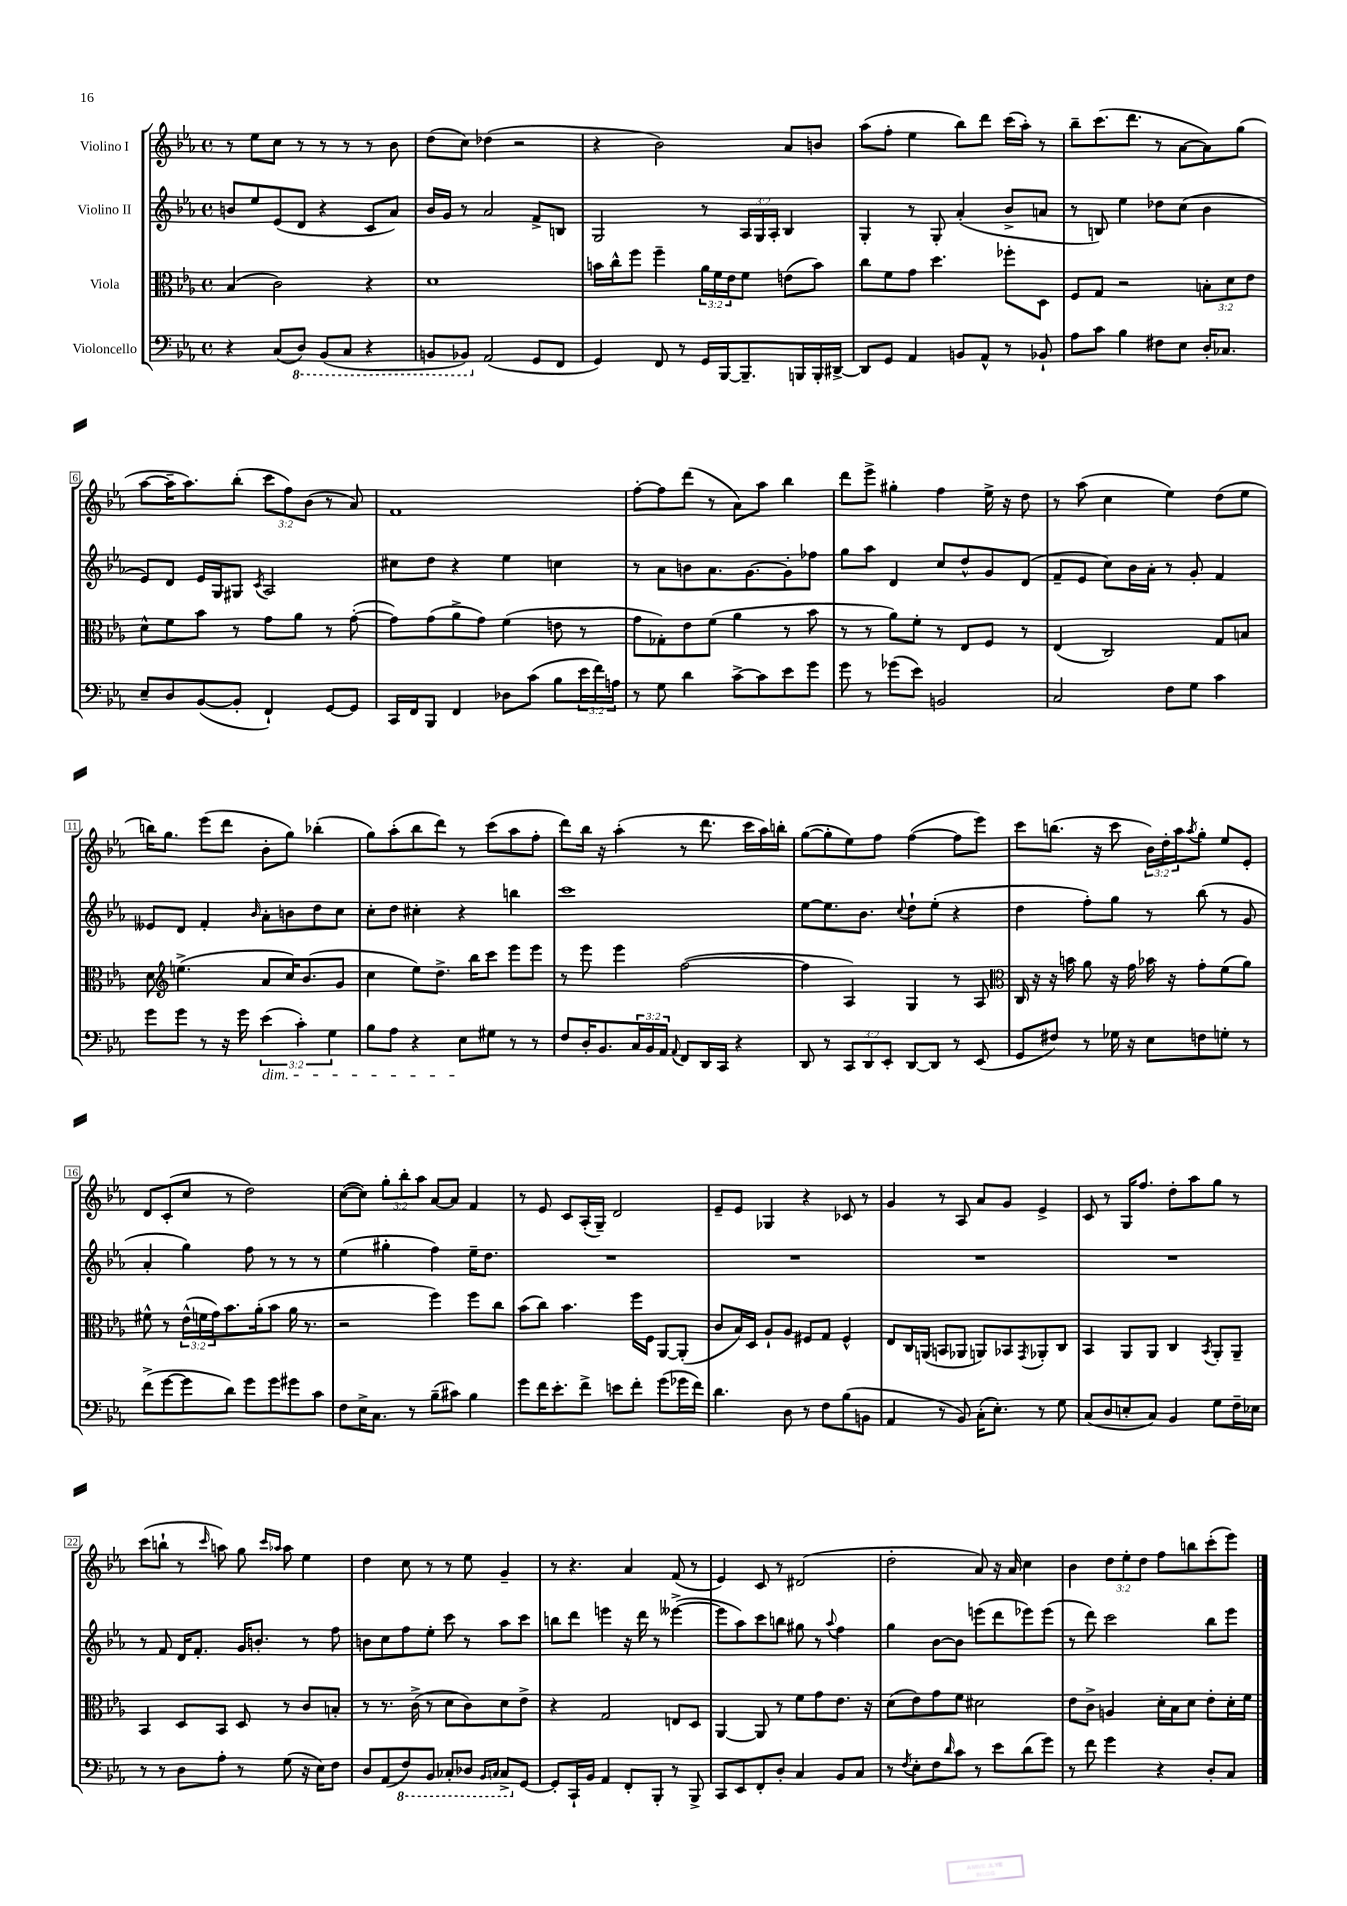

**kern	**kern	**kern	**kern
*staff4	*staff3	*staff2	*staff1
*clefF4	*clefC3	*clefG2	*clefG2
*k[b-e-a-]	*k[b-e-a-]	*k[b-e-a-]	*k[b-e-a-]
*M4/4	*M4/4	*M4/4	*M4/4
*met(c)	*met(c)	*met(c)	*met(c)
4r	(4B-	8b	8r
.	.	8ee-	8ee-
(8C	2c)	(8e-	8cc
8DD)	.	8d	8r
(8BBB-	.	4r	8r
8CC	.	.	8r
4r	4r	8c	8r
.	.	8a-)	8b-
=	=	=	=
8BBB	1d	16b-	(8dd
.	.	16g	.
8BBB-)	.	8r	8cc)
(2AA-	.	2a-	(4dd-
.	.	.	2r
8GG	.	8f^	.
8FF	.	8B	.
=	=	=	=
4GG)	16b	2G	4r
.	16cc^^	.	.
.	8ff	.	.
8FF	4ff~	.	2b-)
8r	.	.	.
16GG	24a-	8r	.
.	24f	.	.
[16BBB-	.	.	.
.	24e-	.	.
8.BBB-~]	8f	24A-	.
.	.	24G	.
.	.	24A-'	.
.	(8e	4B-	8a-
16BBB	.	.	.
16BBB'	8b)	.	8b
[16DD#^	.	.	.
=	=	=	=
8DD#]	8cc	4G'	(8aa-
8GG	8f	.	8ff'
4AA-	8g	8r	4ee-
.	4.dd	8G'	.
8BB	.	(4a-'	8bb-)
8AA-^^	.	.	8ddd
8r	8ff-'	8b-^	(16ccc
.	.	.	16aa-')
8BB-`	8D	8a	8r
=	=	=	=
8A-	8F	8r	8bb-~
8c	8G	8B)	(8.ccc
4B-	2r	4ee-	.
.	.	.	8.ddd
8F#	.	8dd-	8r
8E-	.	(8cc	[8a-
16D'	12B'	4b-	8a-])
8.C-	.	.	.
.	12d	.	.
.	.	.	(8gg
.	12e-	.	.
=	=	=	=
8E-~	8d^^	8e-)	[8aa-
8D	8f	8d	16aa-~]
.	.	.	8.aa-)
([8BB-	8b-	16e-	.
.	.	16G	.
8BB-']	8r	8G#	(8bb-'
.	.	8qc	.
4FF`)	8g	2A-	12ccc
.	.	.	12ff)
.	8a-	.	.
.	.	.	(12b-
[8GG	8r	.	8r
8GG]	([8g'	.	8a-)
=	=	=	=
16CC	8g])	8cc#	1f
16FF	.	.	.
8BBB-	(8g	8dd	.
4FF	8a-^	4r	.
.	8g)	.	.
8D-	(4f	4ee-	.
(8c	.	.	.
8B-	8e	4cc	.
24e-	8r	.	.
24f)	.	.	.
24A	.	.	.
=	=	=	=
8r	8g	8r	[8ff'
8G	8G-')	8a-	8ff]
4d	8e-	8b	(8ddd
.	(8f	8.a-	8r
[8c^	4a-	.	8a-)
.	.	[8.g	.
8c]	.	.	8aa-
8e-	8r	8g']	4bb-
8g	8b-	8ff-	.
=	=	=	=
8g	8r	8gg	8ddd
8r	8r	8aa-	8eee-^
(8g-	8a-)	4d	4gg#'
8e-)	8f'	.	.
2BB	8r	8cc	4ff
.	8E-	8dd^^	.
.	8F	8g	16ee-^
.	.	.	16r
.	8r	(8d	8dd
=	=	=	=
2C	(4E-	8f~	8r
.	.	8e-	(8aa-
.	2C)	8cc)	4cc
.	.	16b-	.
.	.	16a-'	.
8F	.	8r	4ee-)
8G	.	8g'	.
4c	8G	4f	(8dd
.	8B	.	8ee-
=	=	=	=
8g	8d	8e--	16bb)
.	.	.	8.gg
*	*clefG2	*	*
8g	(4.ee^	8d	.
8r	.	4f'	(8eee-
16r	.	.	8ddd
16g	.	.	.
.	.	16qqb-	.
(6e-	8a-	8a-'	8b-'
.	16cc)	8b	8gg)
6c')	.	.	.
.	(8.b-	.	.
.	.	8dd	(4bb-'
6G	.	.	.
.	8g	8cc	.
=	=	=	=
8B-	4cc	8cc'	8gg)
8A-	.	8dd	(8aa-'
4r	8ee-)	4cc#'	8bb-
.	8.dd^	.	8ddd)
8E-	.	4r	8r
.	16bb-	.	.
8G#	8ccc	.	(8ccc
8r	8eee-	4bb	8aa-
8r	8eee-	.	8ff'
=	=	=	=
8F	8r	1ccc	8ddd)
16D'	8eee-	.	16bb-
8.BB-	.	.	16r
.	4eee-	.	(4aa-'
24C	.	.	.
24BB-	.	.	.
24AA-	.	.	.
8qqAA-	.	.	.
8FF	([2ff	.	8r
16DD	.	.	8.ddd
16CC	.	.	.
4r	.	.	.
.	.	.	16ccc
.	.	.	16aa-)
.	.	.	16bb'
=	=	=	=
8DD	4ff]	[8ee-	([8gg
8r	.	8.ee-]	8gg']
12CC	4A-)	.	8ee-)
.	.	8.b-	.
12DD	.	.	.
.	.	.	8ff
12EE-'	.	.	.
.	.	8qqcc	.
[8DD	4G	8dd`	([4ff
8DD]	.	(8ee-'	.
8r	8r	4r	8ff]
(8EE-	8A-	.	8eee-)
=	=	=	=
*	*clefC3	*	*
8GG	16C	4dd	8ccc
.	16r	.	.
8F#)	16r	.	(8.bb
.	16b	.	.
8r	8a-	8ff')	.
.	.	.	16r
16G-	16r	8gg	8ccc
16r	16g	.	.
8E-	16b-	8r	24b-)
.	.	.	24dd'
.	16r	.	.
.	.	.	24aa-
.	.	.	8qaa-
8F	8g'	(8bb-	8gg'
8G'	(8f	8r	8ee-
8r	8a-)	8g	8e-'
=	=	=	=
(8f^	8f#^^	4a-'	8d
[8g	8r	.	(8c'
8g]	(24e-^^	4gg)	8cc
.	24f	.	.
.	24g)	.	.
8d)	8.b-	.	8r
8g	.	8ff	2dd)
.	(16a-'	.	.
8g	8b-	8r	.
8g#	16a-	8r	.
.	8.r	.	.
8c	.	8r	.
=	=	=	=
8F	2r	(4ee-	([8cc
16E-^	.	.	8cc])
8.C	.	.	.
.	.	4gg#'	12gg'
.	.	.	12bb-'
8r	.	.	.
.	.	.	12aa-
(8B-~	4ff)	4ff)	[8a-
8c#)	.	.	8a-]
4B-	8ff	16ee-~	4f
.	.	8.dd	.
.	8cc	.	.
=	=	=	=
8g	(8b-	1r	8r
16f	8cc)	.	8e-
8.e-'	.	.	.
.	4.b-	.	8c
8f^	.	.	(16A-'
.	.	.	16G~)
8e	.	.	2d
8f'	16ff	.	.
.	16F	.	.
(8g	[8AA-	.	.
16g-	(8AA-']	.	.
16f)	.	.	.
=	=	=	=
4.d	8c	1r	8e-~
.	16B-)	.	8e-
.	16D	.	.
.	8A-`	.	4G-
8D	8A-	.	.
8r	8F#	.	4r
8F	8G	.	.
(8B-	4F#^^	.	8c-
8BB	.	.	8r
=	=	=	=
4AA-	8E-	1r	4g
.	16C	.	.
.	(16AA	.	.
8r	8BB	.	8r
8BB-)	8AA-	.	8A-
(16C'	8AA)	.	8a-
8.E-')	.	.	.
.	8BB-	.	8g
.	8qGG	.	.
8r	8AA-'	.	4e-^
8G	8C	.	.
=	=	=	=
(8C	4BB-	1r	8c
8D	.	.	8r
8E'	8AA-	.	16G
.	.	.	8.ff
8C)	8AA-	.	.
4BB-	4C	.	8dd'
.	.	.	8aa-
.	8qBB-	.	.
8G	8AA-'	.	8gg
16F~	8AA-~	.	8r
16E-	.	.	.
=	=	=	=
8r	4BB-	8r	(8ccc
8r	.	8f	8bb`
8D	8D	16d	8r
.	.	8.f'	.
.	.	.	16qqccc
8A-'	8BB-	.	8aa)
8r	8D	16g	8gg
.	.	8.b'	.
.	.	.	16qqccc
.	.	.	16qqaa-
(8G	8r	.	8aa-
16r	8c	8r	4ee-
16E-)	.	.	.
8F	8B'	8ff	.
=	=	=	=
8D	8r	8b	4dd
(8AA-	8.r	8cc	.
8FF)	.	8ff	8cc
.	(16c^	.	.
8BBB-	8r	8ee-'	8r
8CC-'	8d	8ccc	8r
8DD-	8c)	8r	8ee-
16qqBBB-	.	.	.
16qqCC	.	.	.
8CC^	8d	8aa-	4g~
[8GG	8e-^	8ccc	.
=	=	=	=
8GG']	4r	8bb	8r
16CC`	.	8ddd	4.r
16BB-	.	.	.
4AA-	2G	4eee	.
8FF'	.	16r	4a-
.	.	16ddd	.
8BBB-'	.	8r	.
8r	8E	([4eee--^	(8f
8BBB-^	8D	.	8r
=	=	=	=
8CC	[4AA-	8eee--]	4e-)
8EE-	.	8aa-)	.
8FF'	8AA-]	8ccc	8c
8D'	8r	8bb	8r
4C	8f	8gg#	(2d#
.	8g	8r	.
.	.	8qqaa-	.
8BB-	8.e-	4ff	.
8C	.	.	.
.	16r	.	.
=	=	=	=
8r	(8d	4gg	2dd'
8qF	.	.	.
8E-'	8e-)	.	.
8F	8g	[8b-	.
16qqd	.	.	.
8c	8f	8b-]	.
8r	2d#	(8eee	8a-)
8e-	.	8ddd	16r
.	.	.	16a-
(8d	.	8eee-)	4cc
8g)	.	(8eee-	.
=	=	=	=
8r	8e-	8r	4b-
8f	8c^	8ddd)	.
4g	4A	2ccc	12dd
.	.	.	12ee-'
.	.	.	12dd
4r	16d'	.	8ff
.	16B-	.	.
.	8d	.	8bb
8D'	8e-'	8bb-	(8ccc'
8C	16d'	8eee-	8eee-)
.	16f	.	.
==	==	==	==
*-	*-	*-	*-
